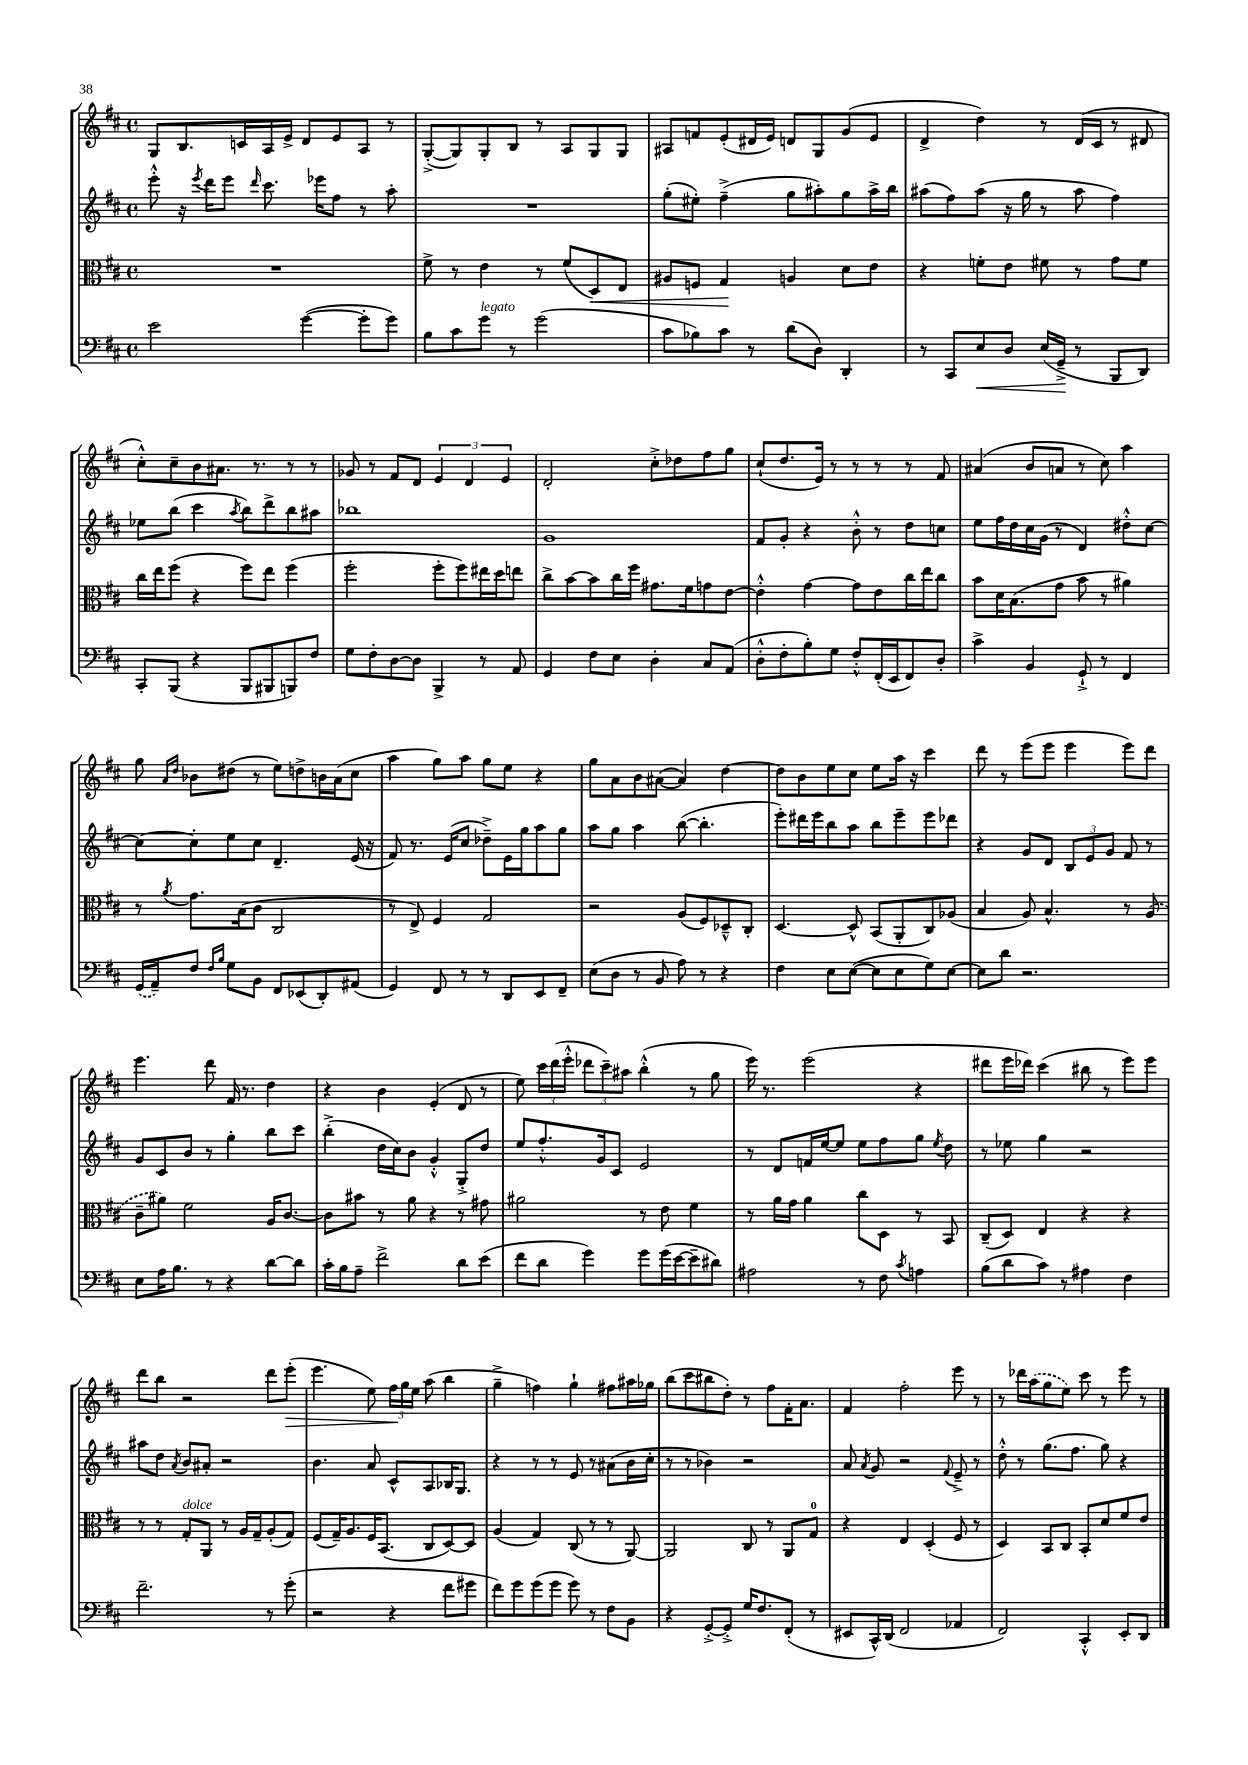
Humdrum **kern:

**kern	**kern	**kern	**kern
*staff4	*staff3	*staff2	*staff1
*clefF4	*clefC3	*clefG2	*clefG2
*k[f#c#]	*k[f#c#]	*k[f#c#]	*k[f#c#]
*M4/4	*M4/4	*M4/4	*M4/4
*met(c)	*met(c)	*met(c)	*met(c)
2e	1r	8eee'^^	8G
.	.	16r	8.B
.	.	8qeee	.
.	.	16ddd	.
.	.	8eee	.
.	.	.	16c
.	.	16qqddd	.
.	.	8.ccc#	16A
.	.	.	16e^
([4g	.	.	8d
.	.	16eee-	.
.	.	8ff#	8e
8g']	.	8r	8A
8g)	.	8aa'	8r
=	=	=	=
8B	8f#^	1r	([8G'^
8c#	8r	.	8G])
8g	4e	.	8G'
8r	.	.	8B
(2g	8r	.	8r
.	(8f#	.	8A
.	8D)	.	8G
.	8E	.	8G
=	=	=	=
8c#	8A#	(8gg'	8A#
8B-)	8F	8ee#')	8f
8c#	4G	(4ff#~^	(8e'
8r	.	.	16d#
.	.	.	16e)
(8d	4A	8gg	8d
8D)	.	8aa#')	8G
4DD'	8d	8gg	(8g
.	8e	16aa#^	8e
.	.	16bb	.
=	=	=	=
8r	4r	(8aa#	4d^
8CC#	.	8ff#)	.
8E	8f'	(8aa#	4dd)
8D	8e	16r	.
.	.	16gg	.
(16E	8f#	8r	8r
16GG~^	.	.	.
8r	8r	8aa#	(16d
.	.	.	16c#
8BBB	8g	4ff#)	8r
8DD)	8f#	.	8d#
=	=	=	=
8CC#'	16cc#	8ee-	8cc#'^^)
.	16ee	.	.
(8BBB	(8ff#	(8bb	8cc#~
4r	4r	4ccc#	8b
.	.	.	8.a#
.	.	8qaa	.
8BBB	8ff#)	8bb)	.
.	.	.	8.r
8BBB#	8ee	8ddd^	.
8BBB)	(4ff#	8bb	8r
8F#	.	8aa#	8r
=	=	=	=
8G	2ff#'	1bb-	8g-
8F#'	.	.	8r
[8D	.	.	8f#
8D]	.	.	8d
4BBB^	8ff#'	.	6e
.	8ff#)	.	.
.	.	.	6d
8r	16ee#	.	.
.	16dd	.	.
.	.	.	6e
8AA	8ee	.	.
=	=	=	=
4GG	8cc#^	1g	2d'
.	[8b	.	.
8F#	8b]	.	.
8E	16cc#	.	.
.	16ff#	.	.
4D'	8.g#	.	8cc#'^
.	.	.	8dd-
.	16f#	.	.
8C#	8g	.	8ff#
(8AA	[8e	.	8gg
=	=	=	=
8D'^^	4e'^^]	8f#	(8cc#`
8F#'	.	8g'	8.dd
8B')	[4g	4r	.
.	.	.	16e)
8G	.	.	8r
8F#'^^	8g]	8b'^^	8r
(16FF#'	8e	8r	8r
16EE	.	.	.
8FF#)	16cc#	8dd	8r
.	16ee	.	.
8D'	8cc#	8cc	8f#
=	=	=	=
4c#^	8b	8ee	(4a#
.	16d	16ff#	.
.	(8.B	16dd	.
4BB	.	16cc#	8b
.	.	(16g	.
.	8g	8r	8a
8GG`^	8b	4d)	8r
8r	8r	.	8cc#)
4FF#	4a#)	8dd#'^^	4aa
.	.	[8cc#	.
=	=	=	=
(16GG	8r	8cc#_	8gg
16AA~)	.	.	.
.	.	.	16qqa
.	8qa	.	16qqdd
8F#	8.g	8cc#']	8b-
16qqF#	.	.	.
16qqB	.	.	.
8G	.	8ee	(8dd#
.	(16B	.	.
8BB	8c#	8cc#	8r
8FF#	2C#	4.d~	8ee)
(8EE-	.	.	8dd^
8DD')	.	.	16b
.	.	.	(16a
(8AA#	.	(16e	8cc#
.	.	16r	.
=	=	=	=
4GG)	8r	8f#)	4aa
.	8E^)	8.r	.
8FF#	4F#	.	8gg)
.	.	(16e	.
8r	.	8cc#	8aa
8r	2G	8dd-~^)	8gg
8DD	.	16e	8ee
.	.	16gg	.
8EE	.	8aa	4r
8FF#~	.	8gg	.
=	=	=	=
(8E	2r	8aa	8gg
8D	.	8gg	8a
8r	.	4aa	8b
8BB	.	.	([8a#
8A)	(8A	([8bb	4a#])
8r	8F#)	4.bb']	.
4r	8D-~^^	.	[4dd
.	8C#'	.	.
=	=	=	=
4F#	[4.D	8eee')	8dd]
.	.	16ddd#	8b
.	.	16eee	.
8E	.	8bb	8ee
([8E	8D^^]	8aa	8cc#
8E]	(8BB	8bb	8ee
8E	8AA'	8eee~	16aa
.	.	.	16r
8G)	8C#)	8eee	4ccc#
[8E	(8A-	8ddd-	.
=	=	=	=
8E]	4B	4r	8ddd
8d	.	.	8r
2.r	8A)	8g	(8eee
.	4.B^^	8d	8eee
.	.	12B	4eee
.	.	12e	.
.	.	12g	.
.	8r	8f#	8eee)
.	(8A	8r	8ddd
=	=	=	=
8E	8c#~	8g	4.eee
16A	8a#)	8c#	.
8.B	.	.	.
.	2f#	8b	.
8r	.	8r	8ddd
4r	.	4gg'	16f#
.	.	.	8.r
[8d	16A	8bb	4dd
.	[8.c#	.	.
8d]	.	8ccc#	.
=	=	=	=
16c#'	8c#]	(4bb'^	4r
16B	.	.	.
8A~	8b#	.	.
2f#^	8r	16dd	4b
.	.	16cc#)	.
.	8a	8b	.
.	4r	4g'^^	(4e'
8d	8r	8G'^	8d
(8e	8g#	8dd	8r
=	=	=	=
8f#	2a#	8ee	8ee)
8d	.	8.ff#'^^	24ccc#
.	.	.	(24ddd
.	.	.	24eee'^^
4g)	.	.	12ddd-
.	.	16g	.
.	.	.	12ccc#~)
.	.	8c#	.
.	.	.	12aa#
8g	8r	2e	(4bb'^^
(16g	8e	.	.
[16e	.	.	.
8e~]	4f#	.	8r
8d#)	.	.	8gg
=	=	=	=
2A#	8r	8r	16eee)
.	.	.	8.r
.	16a	8d	.
.	16g	.	.
.	4a	16f	(2eee
.	.	[16ee	.
.	.	8ee]	.
8r	8cc#	8ee	.
8F#	8D	8ff#	.
8qc#	.	.	.
4A	8r	8gg	4r
.	.	8qee	.
.	8BB	8dd	.
=	=	=	=
(8B	(8C#~	8r	8ddd#
8d	8D)	8ee-	16eee
.	.	.	16ddd-)
8c#)	4E	4gg	(4ccc#
8r	.	.	.
4A#	4r	2r	8bb#
.	.	.	8r
4F#	4r	.	8eee)
.	.	.	8eee
=	=	=	=
2.f#~	8r	8aa#	8ddd
.	8r	8dd	8bb
.	.	8qa	.
.	8G'	8b	2r
.	8AA	8a#'	.
.	8r	2r	.
.	16A	.	.
.	16G~	.	.
8r	(8A'	.	8ddd
(8g'	8G)	.	(8eee'
=	=	=	=
2r	(8F#	4.b	4.eee
.	16G~)	.	.
.	8.A	.	.
.	16F#	8a	8ee)
.	(8.BB	.	.
4r	.	8c#^^	24ff#
.	.	.	24gg
.	.	.	24ee
.	8C#	8A	(8aa
8f#	[8D)	16B-	4bb
.	.	8.G	.
8g#	8D]	.	.
=	=	=	=
8f#)	(4A	4r	4gg~^
8g	.	.	.
(8g	4G)	8r	4ff)
8g	.	8r	.
8g)	(8C#	8e	4gg`
8r	8r	8r	.
8F#	8r	(8a#	8ff#
8BB	[8AA)	16b	16aa#
.	.	16cc#'	16gg-
=	=	=	=
4r	2AA]	8r	(8bb
.	.	8r	8ccc#
[8GG'^	.	4b-)	8bb#
8GG'^]	.	.	8dd')
16G	8C#	2r	8r
8.F#	.	.	.
.	8r	.	8ff#
(8FF#'	8AA	.	16f#'
.	.	.	8.a
8r	8G	.	.
=	=	=	=
8EE#	4r	8a	4f#
.	.	8qa	.
16CC#^^)	.	8g	.
(16DD	.	.	.
2FF#	4E	2r	2ff#'
.	(4D'	.	.
.	.	8qqf#	.
4AA-	8F#	8e~^	8eee
.	8r	8r	8r
=	=	=	=
2FF#)	4D)	8dd'^^	8r
.	.	8r	16ddd-
.	.	.	(16aa
.	8BB	(8.gg	8gg
.	8C#	.	8ee)
.	.	8.ff#	.
4CC#'^^	8BB'	.	8ccc#
.	8d	8gg)	8r
8EE'	8f#	4r	8eee
8DD	8e	.	8r
==	==	==	==
*-	*-	*-	*-
